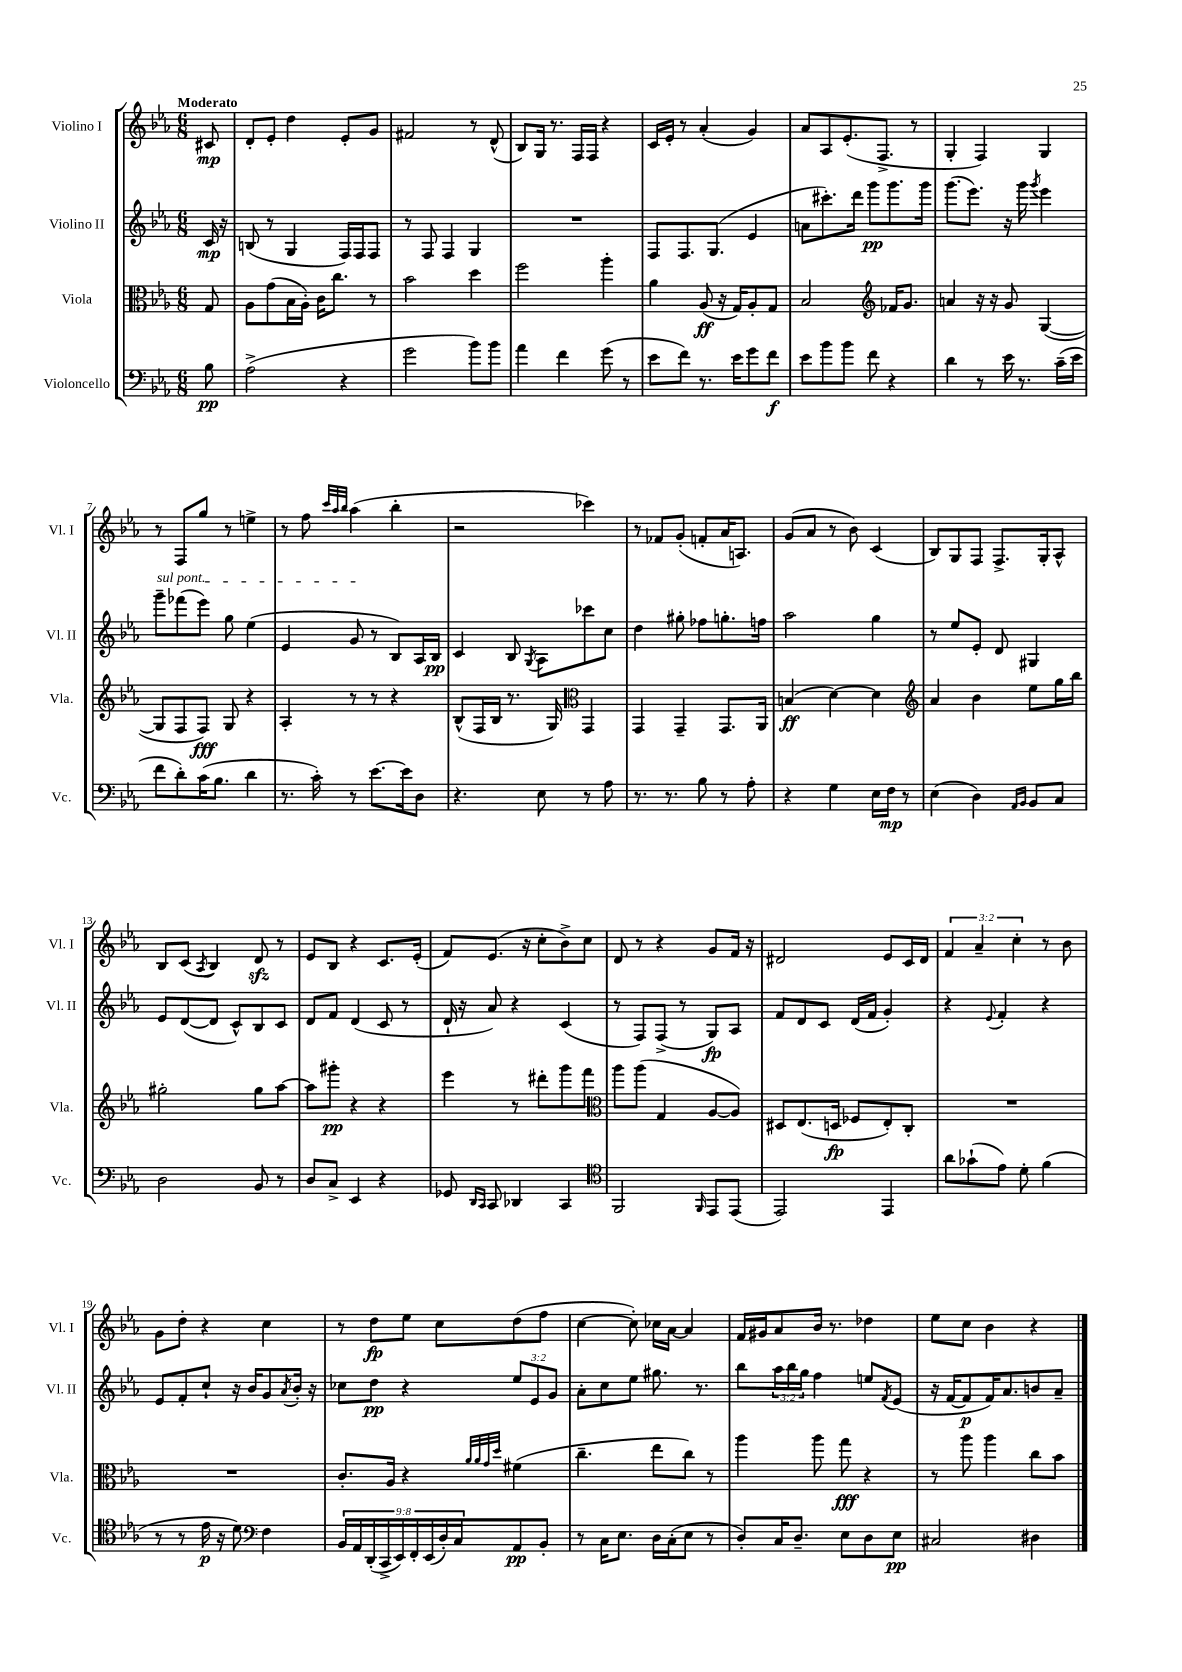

**kern	**dynam	**kern	**dynam	**kern	**dynam	**kern	**dynam
*part4	*part4	*part3	*part3	*part2	*part2	*part1	*part1
*staff4	*staff4	*staff3	*staff3	*staff2	*staff2	*staff1	*staff1
*I"Violoncello	*	*I"Viola	*	*I"Violino II	*	*I"Violino I	*
*I'Vc.	*	*I'Vla.	*	*I'Vl. II	*	*I'Vl. I	*
*clefF4	*	*clefC3	*	*clefG2	*	*clefG2	*
*k[b-e-a-]	*	*k[b-e-a-]	*	*k[b-e-a-]	*	*k[b-e-a-]	*
*M6/8	*	*M6/8	*	*M6/8	*	*M6/8	*
=	=	=	=	=	=	=	=
!	!	!	!	!	!	!LO:TX:a:B:t=Moderato	!
8B-\	pp	8G/	.	16c/	mp	8c#X/	mp
.	.	.	.	16r	.	.	.
=1	=1	=1	=1	=1	=1	=1	=1
(2A-^\	.	8A-\L	.	(8Bn/	.	8d'/L	.
.	.	(8g\	.	8r	.	8e-'/J	.
.	.	16B-\L	.	4G/	.	4dd\	.
.	.	16A-'\JJ)	.	.	.	.	.
.	.	16c\KL	.	.	.	.	.
.	.	8.cc\J	.	.	.	.	.
4r	.	.	.	16F/LL)	.	8e-'/L	.
.	.	.	.	16F/J	.	.	.
.	.	8r	.	8F/J	.	8g/J	.
=2	=2	=2	=2	=2	=2	=2	=2
2g\	.	2b-\	.	8r	.	2f#X/	.
.	.	.	.	8F/	.	.	.
.	.	.	.	4F/	.	.	.
8b-\L)	.	4dd\	.	4G/	.	8r	.
8b-\J	.	.	.	.	.	(8d^^/	.
=3	=3	=3	=3	=3	=3	=3	=3
4a-\	.	2ff\	.	2.r	.	8B-/L)	.
.	.	.	.	.	.	16G/Jk	.
.	.	.	.	.	.	8.r	.
4f\	.	.	.	.	.	.	.
.	.	.	.	.	.	16F/LL	.
.	.	.	.	.	.	16F/JJ	.
(8g\	.	4aa-'\	.	.	.	4r	.
8r	.	.	.	.	.	.	.
=4	=4	=4	=4	=4	=4	=4	=4
8e-\L	.	4a-\	.	8F/L	.	16c/LL	.
.	.	.	.	.	.	16e-'/JJ	.
8f\J)	.	.	.	8.F/	.	8r	.
8.r	.	(8A-/	ff	.	.	(4a-'/	.
.	.	.	.	(8.G/J	.	.	.
.	.	16r	.	.	.	.	.
16e-\KL	.	16G/KL)	.	.	.	.	.
8g\	.	8A-'/	.	4e-/	.	4g/)	.
8f\J	f	8G/J	.	.	.	.	.
=5	=5	=5	=5	=5	=5	=5	=5
8e-\L	.	2B-/	.	8an\L	.	8a-/L	.
8b-\	.	.	.	8.ccc#X'\)	.	8A-/	.
8b-\J	.	.	.	.	.	(8.e-'/	.
.	.	.	.	16ddd\Jk	.	.	.
8f\	.	.	.	8ggg\L	pp	.	.
.	.	.	.	.	.	8.F^/J	.
*	*	*clefG2	*	*	*	*	*
4r	.	16f-X/KL	.	8.ggg\	.	.	.
.	.	8.g/J	.	.	.	.	.
.	.	.	.	.	.	8r	.
.	.	.	.	16ggg\Jk	.	.	.
=6	=6	=6	=6	=6	=6	=6	=6
4d\	.	4an/	.	(8.ggg\L	.	4G'/	.
.	.	.	.	8.eee-\J)	.	.	.
8r	.	16r	.	.	.	4F/)	.
.	.	16r	.	.	.	.	.
16e-\	.	8g/	.	16r	.	.	.
8.r	.	.	.	16ggg\	.	.	.
.	.	.	.	8qggg/	.	.	.
.	.	([4G/	.	4eee-\	.	4G/	.
(16c~\LL	.	.	.	.	.	.	.
16e-\JJ	.	.	.	.	.	.	.
!!LO:LB:g=z
=7	=7	=7	=7	=7	=7	=7	=7
!	!	!	!	!LO:TX:a:i:t=sul pont.	!	!	!
8f\L	.	8G/L]	.	8ggg~\L	.	8r	.
8d'\)	.	8F/	.	(8fff-X\	.	8F/L	.
(16c\K	.	8F/J)	fff	8eee-\J)	.	8gg/J	.
8.B-\J	.	.	.	.	.	.	.
.	.	8G/	.	8gg\	.	8r	.
4d\	.	4r	.	(4ee-\	.	4een^\	.
=8	=8	=8	=8	=8	=8	=8	=8
8.r	.	4A-'/	.	4e-/	.	8r	.
.	.	.	.	.	.	8ff\	.
16c'\)	.	.	.	.	.	.	.
.	.	.	.	.	.	32qqccc/LLL	.
.	.	.	.	.	.	32qqaa-/	.
.	.	.	.	.	.	32qqbb-/JJJ	.
8r	.	8r	.	8g/	.	(4aa-\	.
[8.e-\L	.	8r	.	8r	.	.	.
.	.	4r	.	8B-/L)	.	4bb-'\	.
16e-\k]	.	.	.	.	.	.	.
8D\J	.	.	.	16A-/L	.	.	.
.	.	.	.	16B-/JJ	pp	.	.
=9	=9	=9	=9	=9	=9	=9	=9
4.r	.	(8B-^^/L	.	4c/	.	2r	.
.	.	16F/L	.	.	.	.	.
.	.	16B-/JJ	.	.	.	.	.
.	.	8.r	.	8B-/	.	.	.
.	.	.	.	8qG/	.	.	.
8E-\	.	.	.	8A-\L	.	.	.
.	.	16G/)	.	.	.	.	.
*	*	*clefC3	*	*	*	*	*
8r	.	4GG/	.	8ccc-X\	.	4ccc-X\)	.
8A-\	.	.	.	8cc\J	.	.	.
=10	=10	=10	=10	=10	=10	=10	=10
8.r	.	4GG/	.	4dd\	.	8r	.
.	.	.	.	.	.	8f-X/L	.
8.r	.	.	.	.	.	.	.
.	.	4GG~/	.	8gg#X'\	.	(8g'/J	.
8B-\	.	.	.	8ff-X\L	.	8fn'/L	.
8r	.	8.GG/L	.	8.ggn'\	.	16a-/K	.
.	.	.	.	.	.	8.An/J)	.
8A-'\	.	.	.	.	.	.	.
.	.	16AA-/Jk	.	16ffn\Jk	.	.	.
=11	=11	=11	=11	=11	=11	=11	=11
4r	.	(4Bn/	ff	2aa-\	.	(8g/L	.
.	.	.	.	.	.	8a-/J	.
4G\	.	[4d\)	.	.	.	8r	.
.	.	.	.	.	.	8b-\)	.
16E-\LL	.	4d\]	.	4gg\	.	(4c/	.
16F\JJ	mp	.	.	.	.	.	.
8r	.	.	.	.	.	.	.
=12	=12	=12	=12	=12	=12	=12	=12
*	*	*clefG2	*	*	*	*	*
(4E-\	.	4a-/	.	8r	.	8B-/L)	.
.	.	.	.	8ee-/L	.	8G/	.
4D\)	.	4b-\	.	8e-'/J	.	8F/J	.
.	.	.	.	8d/	.	8.F^/L	.
16qqAA-/LL	.	.	.	.	.	.	.
16qqBB-/JJ	.	.	.	.	.	.	.
8BB-/L	.	8ee-\L	.	4G#X/	.	.	.
.	.	.	.	.	.	16G'/k	.
8C/J	.	16gg\L	.	.	.	8A-^^/J	.
.	.	16bb-\JJ	.	.	.	.	.
!!LO:LB:g=z
=13	=13	=13	=13	=13	=13	=13	=13
2D\	.	2gg#X'\	.	8e-/L	.	8B-/L	.
.	.	.	.	([8d/	.	(8c/J	.
.	.	.	.	.	.	8qA-/	.
.	.	.	.	8d/J]	.	4B-/)	.
.	.	.	.	8c^^/L)	.	.	.
8BB-/	.	8gg#\L	.	8B-/	.	8dzz/	.
8r	.	[8aa-\J	.	8c/J	.	8r	.
=14	=14	=14	=14	=14	=14	=14	=14
8D/L	.	8aa-\L]	.	8d/L	.	8e-/L	.
8C^/J	.	8ggg#X'\J	pp	8f/J	.	8B-/J	.
4EE-/	.	4r	.	(4d/	.	4r	.
4r	.	4r	.	8c/	.	8.c/L	.
.	.	.	.	8r	.	.	.
.	.	.	.	.	.	(16e-'/Jk	.
=15	=15	=15	=15	=15	=15	=15	=15
8GG-X/	.	4eee-\	.	16d`/	.	8f/L)	.
.	.	.	.	16r	.	.	.
16qqDD/LL	.	.	.	.	.	.	.
16qqCC/JJ	.	.	.	.	.	.	.
8CC/	.	.	.	8a-/)	.	(8.e-/J	.
4DD-X/	.	8r	.	4r	.	.	.
.	.	.	.	.	.	16r	.
.	.	8ddd#X'\L	.	.	.	8cc'\L	.
4CC/	.	8ggg\	.	(4c/	.	8b-^\)	.
.	.	8fff\J	.	.	.	8cc\J	.
=16	=16	=16	=16	=16	=16	=16	=16
*clefC4	*	*clefC3	*	*	*	*	*
2FF/	.	8aa-\L	.	8r	.	8d/	.
.	.	(8aa-\J	.	8F/L)	.	8r	.
.	.	4G/	.	(8F^/J	.	4r	.
.	.	.	.	8r	.	.	.
16qqFF/	.	.	.	.	.	.	.
8EE-/L	.	[8A-/L	.	8G/L)	fp	8g/L	.
(8EE-/J	.	8A-/J])	.	8A-/J	.	16f/Jk	.
.	.	.	.	.	.	16r	.
=17	=17	=17	=17	=17	=17	=17	=17
2EE-/)	.	8D#X/L	.	8f/L	.	2d#X/	.
.	.	(8.E-/	.	8d/	.	.	.
.	.	.	.	8c/J	.	.	.
.	.	16Dn/Jk	fp	.	.	.	.
.	.	8F-X/L	.	(16d/LL	.	.	.
.	.	.	.	16f/JJ	.	.	.
4EE-/	.	8E-'/)	.	4g'/)	.	8e-/L	.
.	.	8C'/J	.	.	.	16c/L	.
.	.	.	.	.	.	16d#/JJ	.
=18	=18	=18	=18	=18	=18	=18	=18
8a-\L	.	2.r	.	4r	.	6f/	.
(8g-X`\	.	.	.	.	.	.	.
.	.	.	.	.	.	6a-~/	.
.	.	.	.	8qqe-/	.	.	.
8e-\J)	.	.	.	4f'/	.	.	.
.	.	.	.	.	.	6cc'\	.
8d'\	.	.	.	.	.	.	.
(4f\	.	.	.	4r	.	8r	.
.	.	.	.	.	.	8b-\	.
!!LO:LB:g=z
=19	=19	=19	=19	=19	=19	=19	=19
8r	.	2.r	.	8e-/L	.	8g\L	.
8r	.	.	.	8f'/	.	8dd'\J	.
16e-\	p	.	.	8cc`/J	.	4r	.
16r	.	.	.	.	.	.	.
8d\)	.	.	.	16r	.	.	.
.	.	.	.	16b-/KL	.	.	.
*clefF4	*	*	*	*	*	*	*
4F\	.	.	.	8g/	.	4cc\	.
.	.	.	.	8qa-/	.	.	.
.	.	.	.	16b-'/Jk	.	.	.
.	.	.	.	16r	.	.	.
=20	=20	=20	=20	=20	=20	=20	=20
18BB-/LL	.	8.c'/L	.	8cc-X\L	.	8r	.
18AA-/	.	.	.	.	.	.	.
(18DD'/	.	.	.	.	.	.	.
.	.	.	.	8dd\J	pp	8dd\L	fp
18CC^/	.	.	.	.	.	.	.
.	.	16A-/Jk	.	.	.	.	.
18EE-/)	.	.	.	.	.	.	.
.	.	4r	.	4r	.	8ee-\J	.
18FF'/	.	.	.	.	.	.	.
(18EE-/	.	.	.	.	.	.	.
.	.	.	.	.	.	8cc\L	.
18D'/)	.	.	.	.	.	.	.
18C/J	.	.	.	.	.	.	.
.	.	32qqa-/LLL	.	.	.	.	.
.	.	32qqa-/	.	.	.	.	.
.	.	32qqg/	.	.	.	.	.
.	.	32qqdd/JJJ	.	.	.	.	.
8AA-/	pp	(4f#X\	.	12ee-/L	.	(8dd\	.
.	.	.	.	12e-/	.	.	.
8BB-'/J	.	.	.	.	.	8ff\J	.
.	.	.	.	12g/J	.	.	.
=21	=21	=21	=21	=21	=21	=21	=21
8r	.	4.cc~\	.	8a-'\L	.	[4cc\	.
16C\KL	.	.	.	8cc\	.	.	.
8.E-\J	.	.	.	.	.	.	.
.	.	.	.	8ee-\J	.	8cc'\])	.
16D\LL	.	8ee-\L	.	8.gg#X\	.	16cc-X\LL	.
(16C'\J	.	.	.	.	.	[16a-\JJ	.
8E-\J	.	8cc\J)	.	.	.	4a-/]	.
.	.	.	.	8.r	.	.	.
8r	.	8r	.	.	.	.	.
=22	=22	=22	=22	=22	=22	=22	=22
8D'/L)	.	4aa-\	.	8bb-\L	.	16f/LL	.
.	.	.	.	.	.	16g#X/J	.
16C/K	.	.	.	24aa-\L	.	8a-/	.
.	.	.	.	24bb-\	.	.	.
8.D~/J	.	.	.	.	.	.	.
.	.	.	.	24gg\JJ	.	.	.
.	.	8aa-\	.	4ff\	.	16b-/Jk	.
.	.	.	.	.	.	8.r	.
8E-\L	.	8gg\	fff	.	.	.	.
8D\	.	4r	.	8een/L	.	4dd-X\	.
.	.	.	.	8qf/	.	.	.
8E-\J	pp	.	.	(8e-/J	.	.	.
=23	=23	=23	=23	=23	=23	=23	=23
2C#X/	.	8r	.	16r	.	8ee-\L	.
.	.	.	.	[16f/KL	.	.	.
.	.	8aa-\	.	8f/]	p	8cc\J	.
.	.	4aa-\	.	16f/K)	.	4b-\	.
.	.	.	.	8.a-/	.	.	.
4D#X\	.	8cc\L	.	8bn/	.	4r	.
.	.	8b-\J	.	8a-~/J	.	.	.
==	==	==	==	==	==	==	==
*-	*-	*-	*-	*-	*-	*-	*-
